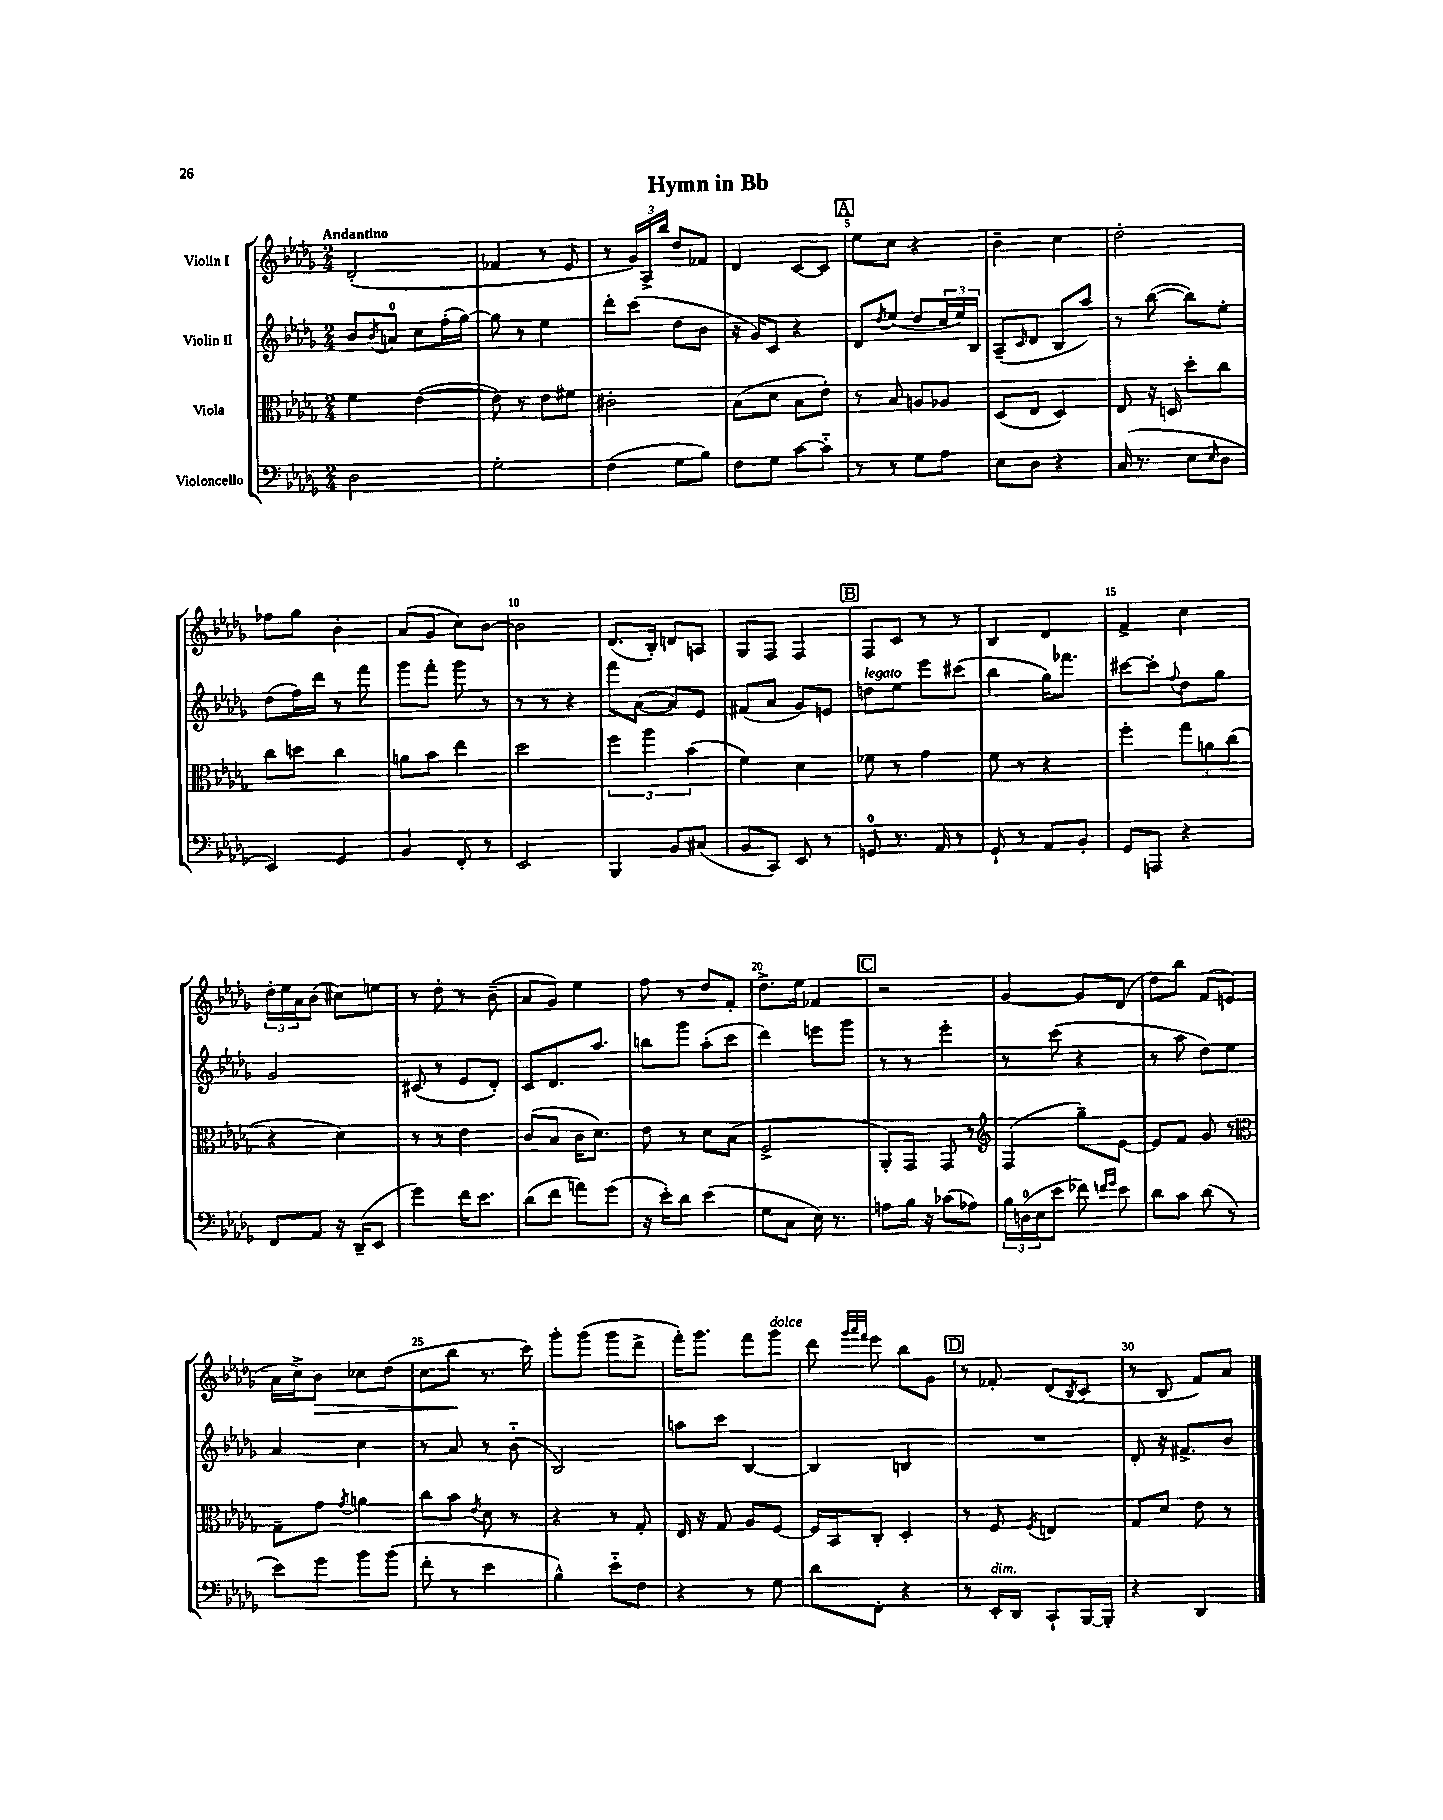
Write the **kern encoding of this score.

**kern	**kern	**kern	**kern
*staff4	*staff3	*staff2	*staff1
*clefF4	*clefC3	*clefG2	*clefG2
*k[b-e-a-d-g-]	*k[b-e-a-d-g-]	*k[b-e-a-d-g-]	*k[b-e-a-d-g-]
*M2/4	*M2/4	*M2/4	*M2/4
2D-\	4f\	8b-/L	(2d-'/
.	.	8qb-/	.
.	.	8a/J	.
.	([4e-\	8cc\L	.
.	.	(16ff'\L	.
.	.	[16gg-\JJ)	.
=	=	=	=
2G-'\	8e-\])	8gg-\]	4f-/
.	8r	8r	.
.	8e-\L	4ee-\	8r
.	8f#\J	.	8e-/
=	=	=	=
(4F\	2c#'\	8ddd-'\L	8r
.	.	(8ccc\J	24g-/LL)
.	.	.	24A-^/
.	.	.	24bb-/JJ
8G-\L	.	8dd-\L	8dd-/L
8B-\J)	.	8b-\J	8f-/J
=	=	=	=
8F\L	(8B-\L	16r	4d-/
.	.	16g-/LK)	.
8G-\J	8d-\J	8c/J	.
[8c\L	8B-\L	4r	[8c/L
8c'~\]J	8e-'\J)	.	8c/]J
=	=	=	=
8r	8r	8d-/L	8ee-\L
.	.	8qdd-/	.
8r	8B-/	(8ee-/J	8cc\J
8G-\L	8A/L	8dd-/L	4r
8A-\J	8A-/J	24cc/L	.
.	.	24ee-/)	.
.	.	24B-/JJ	.
=	=	=	=
8E-\L	(8D-/L	(8A-~/L	4b-~\
.	.	16qqc/	.
8D-\J	8E-/J	8d-/J	.
4r	4D-/)	8B-/L	4cc\
.	.	8aa-/J)	.
=	=	=	=
(16C/	8E-/	8r	2dd-'\
8.r	.	.	.
.	16r	([8bb-\	.
.	16D/	.	.
8E-\L	8dd-'\L	8bb-\]L)	.
16qqE-/	.	.	.
8D-\J	8cc\J	8ee-'\J	.
=	=	=	=
4EE-/)	8cc\L	(8dd-\L	8ff-\L
.	8dd\J	16ff\L)	8gg-\J
.	.	16ddd-\JJ	.
4GG-/	4cc\	8r	4b-'\
.	.	8fff\	.
=	=	=	=
4BB-/	8a\L	8ggg-\L	(8a-/L
.	8b-\J	8fff'\J	8g-/J
8FF'/	4ee-\	8ggg-\	8cc\L)
8r	.	8r	[8b-\J
=	=	=	=
2EE-/	2dd-\	8r	2b-\]
.	.	8r	.
.	.	4r	.
=	=	=	=
4BBB-/	6ff\	8fff\L	(8.d-/L
.	.	([8a-\J	.
.	6aa-\	.	.
.	.	.	16B-'/Jk)
8BB-/L	.	8a-/]L)	8d/L
.	(6b-\	.	.
(8C#/J	.	8e-/J	8A/J
=	=	=	=
8BB-/L	4f\)	(8f#/L	8G-/L
8CC/J)	.	8a-/J	8F/J
8EE-/	4d-\	8g-/L)	4F/
8r	.	8e/J	.
=	=	=	=
8GG/	8f-\	8dd\L	8F/L
8.r	8r	8ee-\J	8c/J
.	4g-\	8eee-\L	8r
16AA-/	.	.	.
8r	.	(8ccc#\J	8r
=	=	=	=
8GG-`/	8f\	4bb-\	4B-/
8r	8r	.	.
8AA-/L	4r	16gg-\LK)	4d-/
.	.	8.fff-\J	.
8BB-'/J	.	.	.
=	=	=	=
8GG-/L	4ff'\	[8ccc#\L	4f^/
8AAA/J	.	8ccc#'\]J	.
.	.	8qqff/	.
4r	12gg-\L	8dd-\L	4cc\
.	12a\	.	.
.	.	8gg-\J	.
.	(12cc\J	.	.
=	=	=	=
8FF/L	4r	2g-/	24dd-'\LL
.	.	.	24ee-\
.	.	.	24a-\J
8AA-/J	.	.	(8b-\J
16r	4d-\)	.	8cc#\L)
(16DD-~/LK	.	.	.
8EE-/J	.	.	8ee\J
=	=	=	=
4g-\)	8r	(8c#/	8r
.	8r	8r	8dd-'\
16f\LK	4e-\	8e-/L	8r
8.e-\J	.	.	.
.	.	8d-'/J)	(8b-~\
=	=	=	=
(8d-\L	(8c/L	8c/L	8a-/L
8f\J	8B-/J	8.d-/	8g-/J)
8a\L)	16c\LK	.	4ee-\
.	8.d-\J)	8.aa-/J	.
(8g-\J	.	.	.
=	=	=	=
16r	8e-\	8bb\L	8ff\
16e-'\LK)	.	.	.
8d-\J	8r	8ggg-\J	8r
(4e-\	8d-\L	(8aa-'\L	8dd-/L
.	(8B-\J	8ccc\J	8f'/J
=	=	=	=
8G-\L	2F^/	4ddd-\)	8.dd-^\L
8C\J	.	.	.
.	.	.	16ee-\Jk
16E-\)	.	8eee\L	4f-/
8.r	.	.	.
.	.	8ggg-\J	.
=	=	=	=
8A\L	8AA-'/L)	8r	2r
16B-\Jk	8GG-/J	8r	.
16r	.	.	.
(8c-\L	8GG-/	4eee-'\	.
8A-\J)	8r	.	.
=	=	=	=
*	*clefG2	*	*
24B-\LL	(4F/	8r	[4g-/
(24D\	.	.	.
24E-\J	.	.	.
8e-\J	.	(8ccc\	.
8f-\)	8gg-~\L)	4r	8g-/]L
16qqf/LL	.	.	.
16qqg-/JJ	.	.	.
8e-\	[8e-\J	.	(8d-/J
=	=	=	=
8d-\L	8e-/]L	8r	8dd-\L)
8c\J	8f/J	8aa-\	8bb-\J
(8d-\	8g-/	8dd-\L)	(8f/L
8r	8r	8ee-\J	8e/J
=	=	=	=
*	*clefC3	*	*
8e-\L)	8G-~\L	4a-/	16a-\LL
.	.	.	16cc^\J)
8g-\J	8g-\J	.	8b-\J
.	8qg-/	.	.
8b-\L	4a\	4cc\	8cc-\L
(8b-\J	.	.	(8dd-\J
=	=	=	=
8f'\	8cc\L	8r	8cc\L
8r	8b-\J	8a-/	8bb-\J
.	8qe-/	.	.
4e-\	8d-\	8r	8.r
.	8r	(8b-'~\	.
.	.	.	16ccc\)
=	=	=	=
4B-^^\)	4r	2B-/)	8ggg-'\L
.	.	.	(8ggg-\J
8e-'~\L	8r	.	8ggg-\L
8F\J	8G-'/	.	8ddd-^\J
=	=	=	=
4r	16E-/	8aa\L	16fff'\LK)
.	16r	.	8.ggg-\J
.	8G-/	8ccc\J	.
8r	8A-/L	[4B-/	8fff\L
8G-\	[8F/J	.	8ggg-\J
=	=	=	=
8d-\L	16F/]LL	4B-/]	8ddd-\
.	16BB-/J	.	.
.	.	.	32qqggg-/LLL
.	.	.	32qqaaa-/
.	.	.	32qqfff/JJJ
8FF'\J	8C'/J	.	8eee-\
4r	4D-'/	4B/	8bb-\L
.	.	.	8g-\J
=	=	=	=
8r	8r	2r	8r
16EE-'/LL	8F/	.	8f-'/
16DD-/JJ	.	.	.
.	8qF/	.	.
8CC`/L	4E/	.	(8d-/L
.	.	.	8qB-/
[16BBB-/L	.	.	8c/J
16BBB-'/]JJ	.	.	.
=	=	=	=
4r	8G-/L	8d-'/	8r
.	8d-/J	16r	8B-/
.	.	8.f#^/L	.
4DD-/	8e-\	.	8f/L)
.	8r	8b-/J	8a-/J
==	==	==	==
*-	*-	*-	*-
